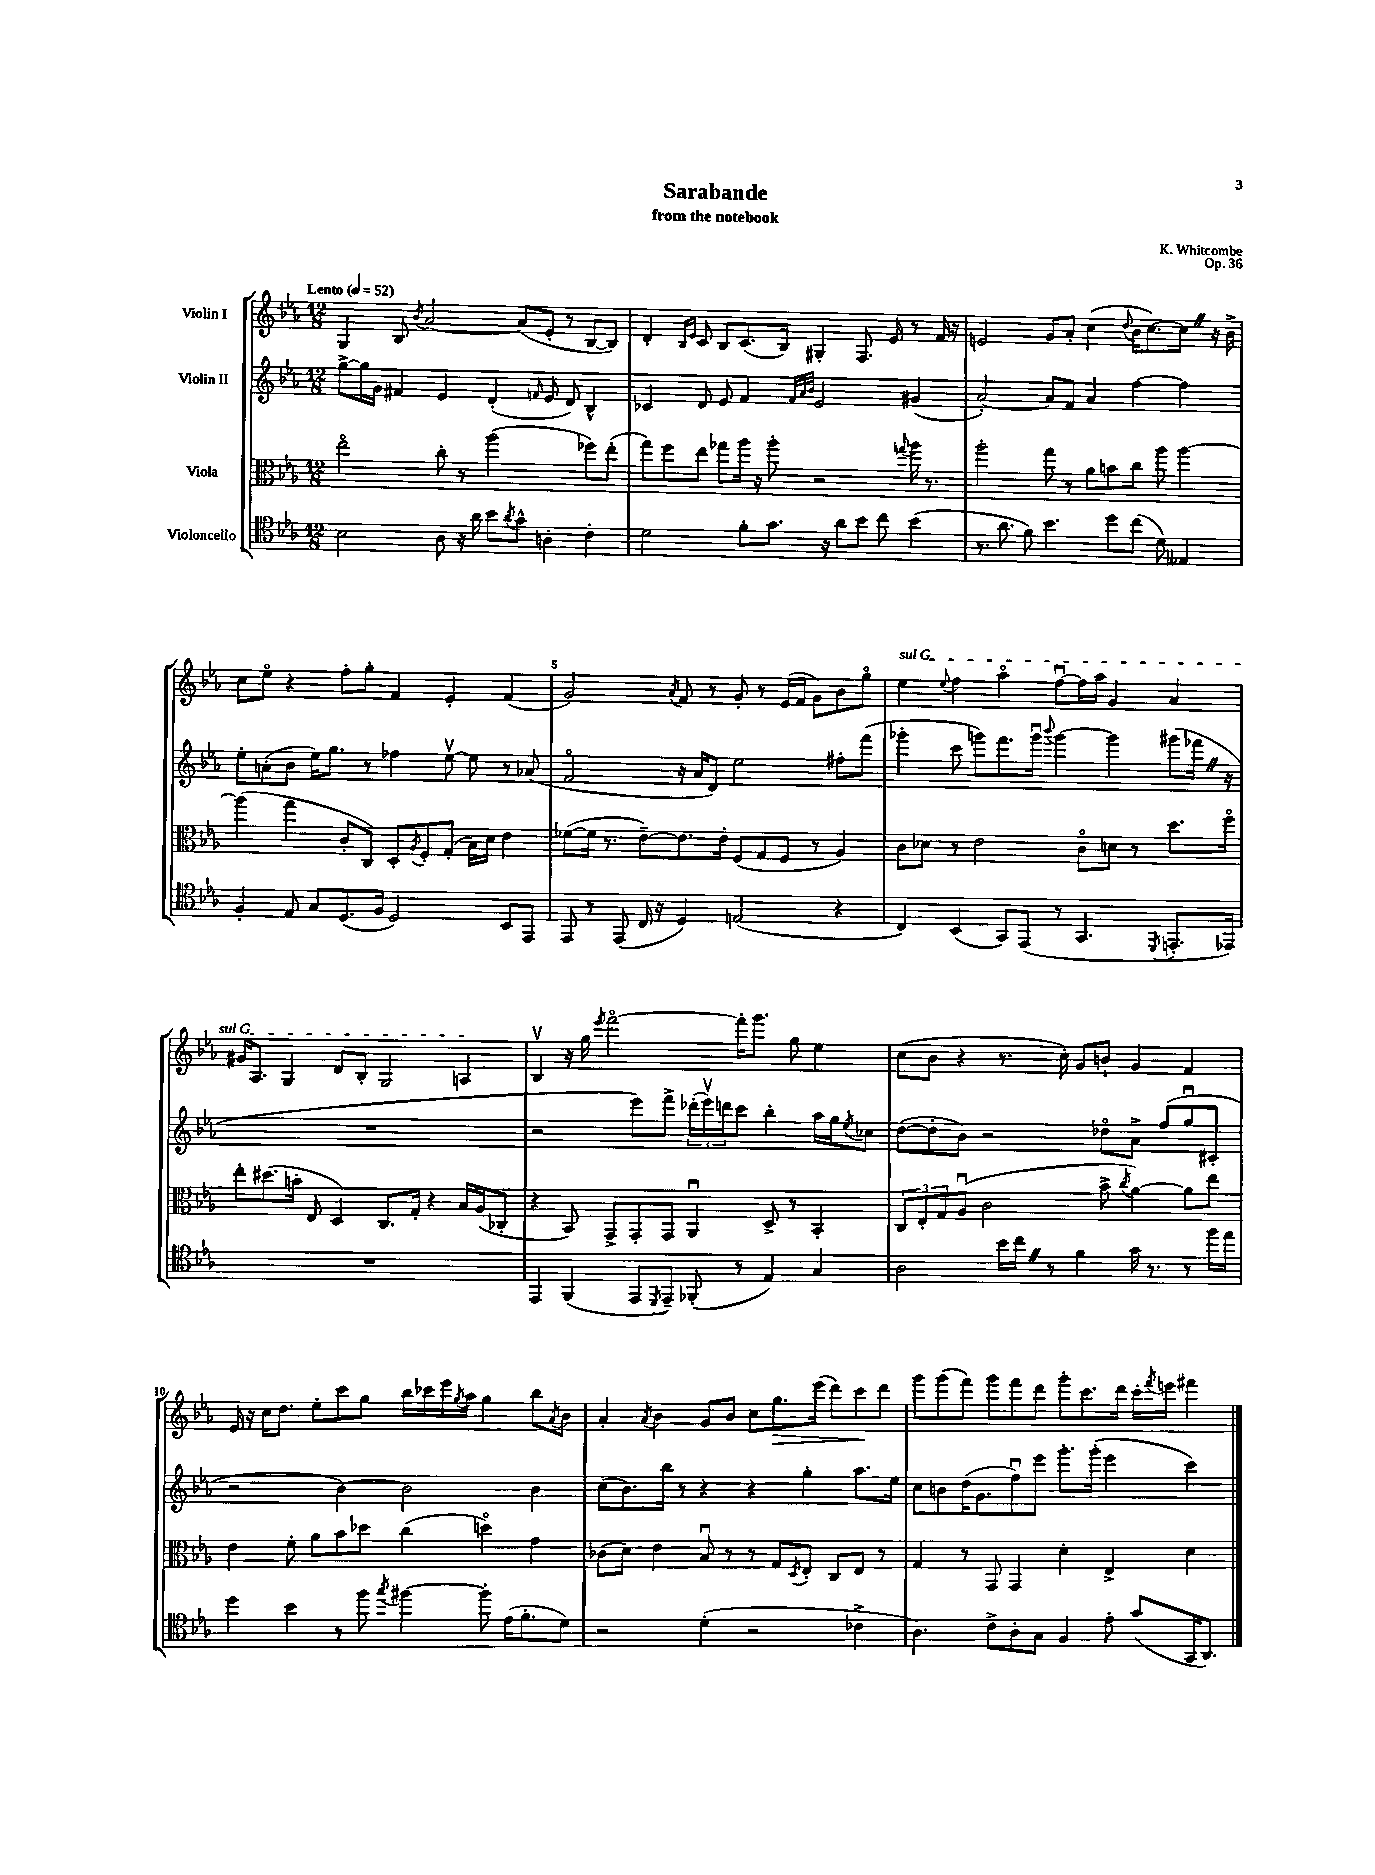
\header { title = "Sarabande" composer = "K. Whitcombe" subtitle = "from the notebook" opus = "Op. 36" }
<<
\new StaffGroup <<
\new Staff = "s0" \with { instrumentName = "Violin I" } {
    \clef treble \key ees \major \numericTimeSignature \time 12/8 \tempo "Lento" 4 = 52
    g4 bes8 \acciaccatura { bes'8 } aes'2~ aes'8( ees'8-. r8 bes8~ bes8) |
    d'4-. \grace { bes16 ees'16 } c'8 bes8 c'8.( bes16) gis4-. f8. ees'16 r8 f'16 r16 |
    e'2 g'8 aes'8-. c''4( \appoggiatura { d''8 } bes'16 c''8.~) c''8 \once \override BreathingSign.text = \markup { \musicglyph "scripts.caesura.straight" } \breathe r16 bes'16-> |
    c''8 ees''8\flageolet r4 f''8-. g''8-. f'4 ees'4-. f'4( |
    g'2) \acciaccatura { aes'8 } f'8 r8 g'8-. r8 ees'16( f'16 g'8) bes'8 g''8\flageolet |
    \once \override TextSpanner.bound-details.left.text = \markup { \italic "sul G" } ees''4\startTextSpan \appoggiatura { ees''8 } f''4 aes''4\flageolet f''8~\downbow f''16 aes''16 g'4 aes'4 |
    gis'16 aes8. g4 d'8 bes8-. g2 a4\stopTextSpan |
    bes4\upbow r16 g''16 \acciaccatura { ees'''8 } f'''2~\flageolet f'''16-. g'''8. g''8 ees''4 |
    c''8( bes'8 r4 r8. c''16-.) g'8 b'8-! g'4 f'4 |
    ees'16 r16 c''16 d''8. ees''8-. c'''8 g''8 bes''16 ces'''16 ees'''16 \acciaccatura { g''8 } aes''16 g''4 bes''8 \acciaccatura { aes'8 } bes'8 |
    aes'4-. \acciaccatura { aes'8 } bes'4 g'8 bes'8 c''8 g''8.\> ees'''16( d'''8) c'''8\! d'''8 |
    g'''8 g'''8( f'''8) g'''8 f'''8 d'''8 g'''8-. c'''8. d'''16 c'''16-. \acciaccatura { f'''8 } e'''16 fis'''4 \bar "|." |
}
\new Staff = "s1" \with { instrumentName = "Violin II" } {
    \clef treble \key ees \major \numericTimeSignature \time 12/8
    g''8~-> g''16 g'16 fis'4 ees'4 d'4-.( \grace { f'16 } ees'8 d'8) bes4-^ |
    ces'4 d'8 ees'8 f'4 \grace { f'32 aes'32 bes'32 } ees'2 gis'4( |
    aes'2~-.) aes'8 f'8 aes'4 f''4~ f''4 |
    ees''8-. a'8-.( bes'8 ees''16) g''8. r8 fes''4 ees''8~\upbow ees''8 r8 aes'8( |
    f'2\flageolet r16 aes'16 d'8) ees''2 fis''8-. f'''8( |
    ges'''4-. c'''8 g'''8) f'''8. g'''16\downbow \appoggiatura { bes'''8 } g'''4~ g'''4 gis'''8( fes'''16 \once \override BreathingSign.text = \markup { \musicglyph "scripts.caesura.straight" } \breathe r16 |
    R1. |
    r2 ees'''8) f'''8-> \tuplet 3/2 { des'''16-.( ees'''16\upbow) d'''16 } c'''8 bes''4-. aes''16 g''16 \acciaccatura { ees''8 } ces''8 |
    d''8~( d''8-. bes'8) r2 des''8\flageolet aes'8-> f''8( g''8\downbow cis'8-. |
    r2 bes'4~) bes'2 bes'4 |
    c''8( bes'8.) bes''16 r8 r4 r4 g''4-. aes''8. ees''16 |
    c''8 b'8 d''16( g'8. f''8\downbow) ees'''8 g'''8.-. g'''16-.( ees'''4 c'''4) \bar "|." |
}
\new Staff = "s2" \with { instrumentName = "Viola" } {
    \clef alto \key ees \major \numericTimeSignature \time 12/8
    ees''2\flageolet c''8-. r8 aes''2( fes''8) ees''8-.( |
    g''8) f''8 ees''8 ges''8 aes''16 r16 aes''8-. r2 \appoggiatura { g''8 } aes''16 r8. |
    aes''2-. g''8 r8 aes'8 b'8 c''8 aes''8 aes''4~ |
    aes''4( g''4 c'8-. c8) d8-. \acciaccatura { aes8 } f8-. g8-.( bes16) d'16 ees'4 |
    fes'8~( fes'16 r8. ees'8~--) ees'8. ees'16-. f8( g8 f8 r8 aes4) |
    c'8 des'8 r8 ees'2 c'8\flageolet d'8 r8 d''8. f''16\flageolet |
    ees''8-. dis''8.( b'16-. ees8 d4) c8. g16-. r4 bes16 aes16( ces8-. |
    r4 bes,8) g,8-> g,8-. g,8 aes,4\downbow d8-> r8 bes,4-. |
    \tuplet 3/2 { c8 ees8-. g8 } aes8\downbow( c'2 bes'8-> \acciaccatura { c''8 } aes'4~) aes'8 ees''8 |
    ees'4 f'8-. aes'8 bes'8 des''8 c''4( d''4\flageolet) g'4 |
    ces'8( d'8) ees'4 bes8\downbow r8 r8 g8 \acciaccatura { d8 } ees8-. c8 ees8 r8 |
    g4 r8 g,8 g,4 d'4-. ees4-> d'4 \bar "|." |
}
\new Staff = "s3" \with { instrumentName = "Violoncello" } {
    \clef tenor \key ees \major \numericTimeSignature \time 12/8
    bes2 aes8 r16 aes'16 bes'8 \acciaccatura { aes'8 } g'8-^ a4-. c'4-. |
    d'2 f'8-. g'8. r16 aes'8 bes'8 c''8 bes'4( |
    r8. aes'8. f'8) bes'4. d''8 c''8( d'8) eeses4 |
    f4-. ees8 g8 d8.( f16 d2) bes,8 ees,8 |
    ees,8 r8 ees,8( c16 r16 d4) e2( r4 |
    c4) bes,4( g,8) ees,8( r8 g,4. \acciaccatura { d,8 } e,8.-. ees,16) |
    R1. |
    ees,4 f,4( ees,8 \acciaccatura { d,8 } ees,8--) fes,8-.( r8 ees4) g4 |
    aes2 bes'16 c''16 \once \override BreathingSign.text = \markup { \musicglyph "scripts.caesura.straight" } \breathe r8 f'4 g'16 r8. r8 f''16 ees''16 |
    d''4 bes'4 r8 f''8 \acciaccatura { g''8 } fis''4~ fis''8-. ees'16( f'8.-. d'8) |
    r2 d'4-.( r2 ces'4-> |
    aes4.) c'8-> aes8-. g8 f4 ees'8-. g'8( g,16 aes,8.) \bar "|." |
}
>>
>>
\layout { \context { \Score \override BarNumber.break-visibility = ##(#f #t #t) barNumberVisibility = #(every-nth-bar-number-visible 5) } }
